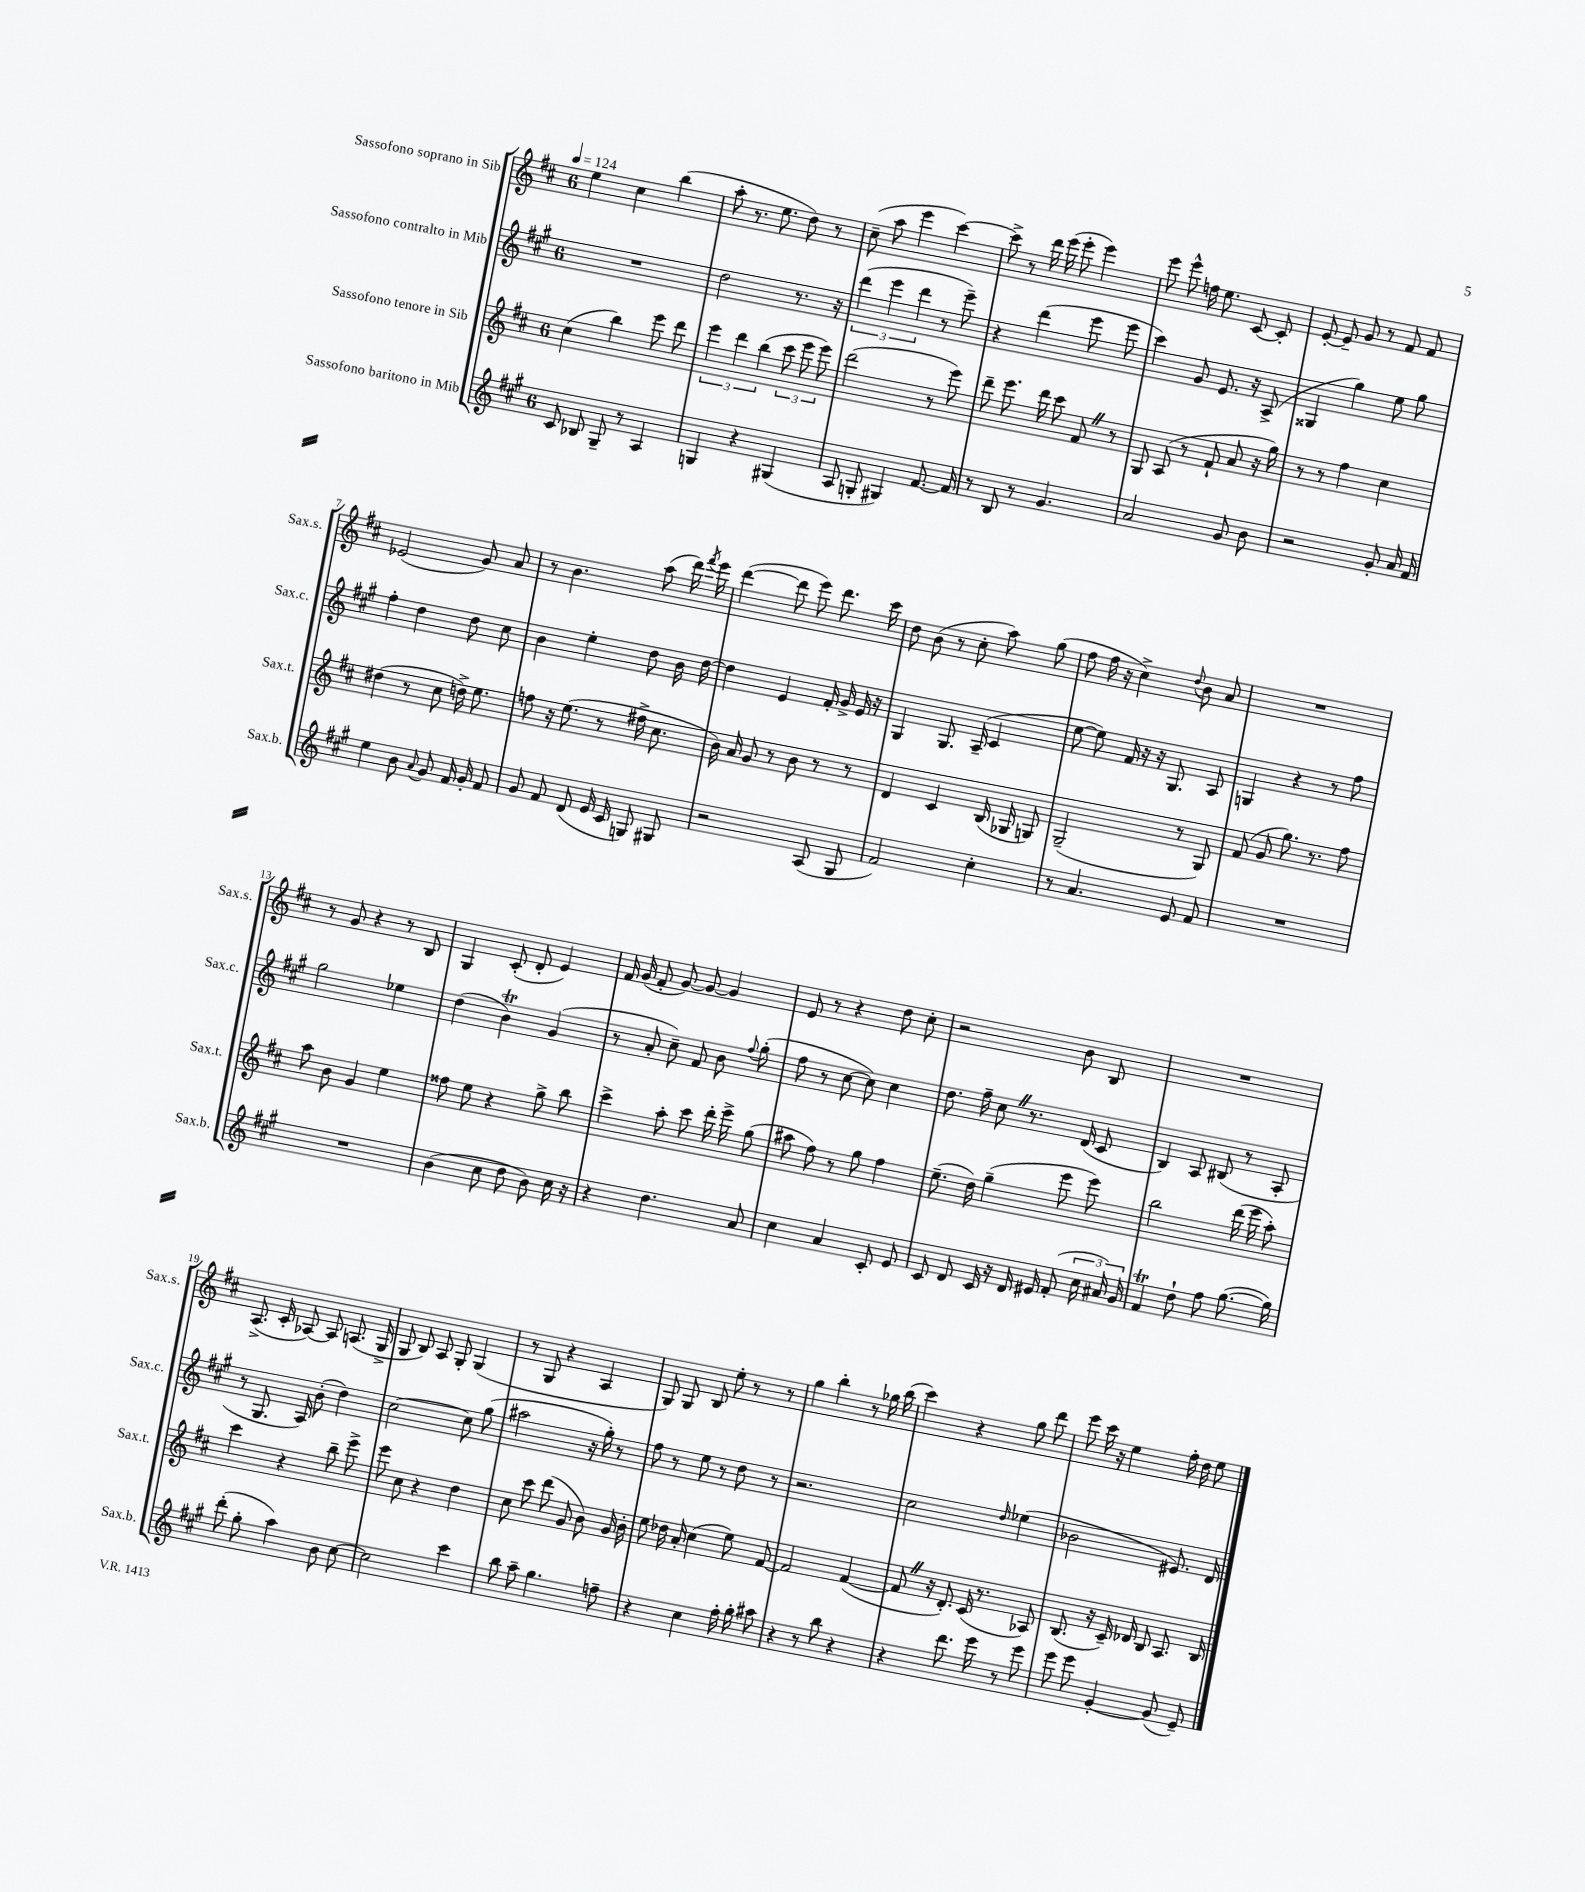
<<
\new StaffGroup <<
\new Staff = "s0" \with { instrumentName = "Sassofono soprano in Sib" shortInstrumentName = "Sax.s." } {
    \clef treble \key d \major \once \override Staff.TimeSignature.style = #'single-digit \time 6/8 \tempo 4 = 124
    \autoBeamOff e''4 cis''4 b''4( |
    a''8-. r8. e''8. d''8) r8 |
    cis''8--( a''8 e'''4 cis'''4~) |
    cis'''8-> r8 d'''16 e'''16( e'''8-. e'''4) |
    e'''8 e'''8-^ f''16 e''8. cis'8~ cis'8-. |
    e'8~-. e'8-- g'8 r8 fis'8 fis'8 |
    ees'2( g'8) a'8 |
    r8 b'4. a''8( d'''16) \acciaccatura { fis'''8 } e'''16 |
    d'''4~( d'''8 e'''8) d'''8. cis'''16 |
    d''8 b'8( r8 cis''8-. a''8) g''8( |
    fis''8 fis''16 r16 cis''4->) \appoggiatura { d''8 } b'8 a'8 |
    R2. |
    r8 g'8 r4 r8 b8 |
    g4 cis'8-.( d'8-. e'4) |
    fis'16 g'16( fis'8-. g'8~) g'8~ g'4 |
    e'8 r8 r4 d''8 cis''8-. |
    r2 b'8 b8 |
    R2. |
    a8.->( cis'16-. aes8~) aes8 a8.( g16-> |
    g8 b8) a8 g8-. g4( |
    r8 g8 r4 a4 |
    g8) g8 b8 e''8-. r8 r8 |
    g''4 b''4-. r8 ges''16 b''16( |
    cis'''4) r4 g''8 d'''8 |
    e'''8 cis'''16 r16 e''4 fis''16-. d''16 e''8 \bar "|." |
}
\new Staff = "s1" \with { instrumentName = "Sassofono contralto in Mib" shortInstrumentName = "Sax.c." } {
    \clef treble \key a \major \once \override Staff.TimeSignature.style = #'single-digit \time 6/8
    \autoBeamOff R2. |
    d''2 r8. r16 |
    \tuplet 3/2 { d'''4( e'''4 d'''4 } r8 e'''8--) |
    r4 d'''4( e'''8 e'''8 |
    cis'''4) gis'8 e'8. r16 a8->( |
    gisis4 gis''4) e''8 gis''8 |
    fis''4-. d''4 d''8 cis''8 |
    b'4 e''4-. d''8 b'16 d''16~ |
    d''4 e'4 fis'16-. gis'16-> e'16 r16 |
    gis4 gis8. a16--( cis'4 |
    e''8~ e''8) fis'16 r16 r16 gis8. a8 |
    g4 r4 r8 fis''8 |
    gis''2 ees''4 |
    d''4( b'4\trill) gis'4( |
    r8 a'8-. cis''8--) fis'8 b'8 \appoggiatura { fis''8 } gis''8-.( |
    fis''8 r8 cis''8~ cis''8) cis''4 |
    d''8. fis''16-- cis''8 \once \override BreathingSign.text = \markup { \musicglyph "scripts.caesura.straight" } \breathe r8. d'16( cis'8 |
    b4) a8 bis8( r8 a8-. |
    r8 gis8. a16) b'8-.( d''4) |
    cis''2~ cis''8 gis''8( |
    ais''2 r16 gis''16-.) r8 |
    fis''8 r8 e''8 r8 d''8 r8 |
    r2. |
    cis''2 \grace { d''16 } ees''4( |
    bes'2 eis'8.) d'16 \bar "|." |
}
\new Staff = "s2" \with { instrumentName = "Sassofono tenore in Sib" shortInstrumentName = "Sax.t." } {
    \clef treble \key d \major \once \override Staff.TimeSignature.style = #'single-digit \time 6/8
    \autoBeamOff cis''4( b''4) e'''8 d'''8 |
    \tuplet 3/2 { e'''4 d'''4 b''4( } \tuplet 3/2 { cis'''8 e'''8 e'''8) } |
    d'''2( r8 e'''8) |
    d'''8-- e'''8. d'''16 cis'''8 fis'8 \once \override BreathingSign.text = \markup { \musicglyph "scripts.caesura.straight" } \breathe r8 |
    g8 a8( r8 fis'8-! a'8 r16 g''16) |
    r8 r8 fis''4 cis''4 |
    dis''4( r8 cis''8 d''16->) e''8. |
    f''8 r16 e''8.( r8 fis''16-> cis''8. |
    b'16) a'16 g'8 r8 b'8 r8 r8 |
    d'4 cis'4 b16( ges16 g8) |
    g2--( r8 g8) |
    fis'8( g'8 g''8.) r8. fis''8 |
    a''8 b'8 g'4 e''4 |
    fisis''8 e''8 r4 g''8-> b''8 |
    cis'''4-> a''8-. cis'''8 d'''16-. e'''16-> g''8( |
    ais''8 fis''8) r8 g''8 fis''4 |
    e''8.--( d''16) g''4--( e'''8 e'''8) |
    b''2 d'''16( e'''16 a''8-.) |
    cis'''4 r4 b''8-- e'''8-> |
    e'''8 cis''8 r4 d''4 |
    cis''8 cis'''8 d'''8( g'8 b'8) g'16 b'16-. |
    e''8 des''16 a'16-. cis''4( e''8) fis'8~ |
    fis'2 fis'4~( |
    fis'8 \once \override BreathingSign.text = \markup { \musicglyph "scripts.caesura.straight" } \breathe r16 d'8.-.) cis'16( r8. aes8) |
    b8.( r16 cis'16--) des'16 b8 a8. b16 \bar "|." |
}
\new Staff = "s3" \with { instrumentName = "Sassofono baritono in Mib" shortInstrumentName = "Sax.b." } {
    \clef treble \key a \major \once \override Staff.TimeSignature.style = #'single-digit \time 6/8
    \autoBeamOff cis'8 bes8 gis8-- r8 a4 |
    g4 r4 gis4( |
    a8 g8-. gis4) fis'8.~ fis'16 |
    r8 b8 r8 gis'4. |
    a'2 gis'8 b'8 |
    r2 gis'8-. a'16 fis'16 |
    e''4 b'8 \appoggiatura { a'8 } gis'8 fis'16 gis'16-. fis'8 |
    gis'8 fis'8 d'8( e'16 cis'16 g8) gis8 |
    r2 a8( gis8 |
    fis'2) cis''4-. |
    r8 a'4. e'8 fis'8 |
    R2. |
    R2. |
    b'4( cis''8 d''8 b'8) cis''16 r16 |
    r4 d''4. a'8 |
    cis''4 a'4 cis'8-. e'8 |
    cis'8 d'8 cis'16 r16 d'16 eis'16 fis'8-.( \tuplet 3/2 { cis''16 ais'16) gis'16 } |
    fis'4\trill d''8-! fis''8 gis''8.~( gis''16) |
    d'''8-.( gis''8-. a''4) b'8 cis''8~ |
    cis''2 cis'''4 |
    b''8 a''8-- gis''4. f''8-- |
    r4 cis''4 fis''16-. gis''16-. ais''8 |
    r4 r8 b''8 r4 |
    r4 d'''8. e'''16 r8 e'''8 |
    e'''8 e'''8 gis'4~-. gis'8( e'8--) \bar "|." |
}
>>
>>
